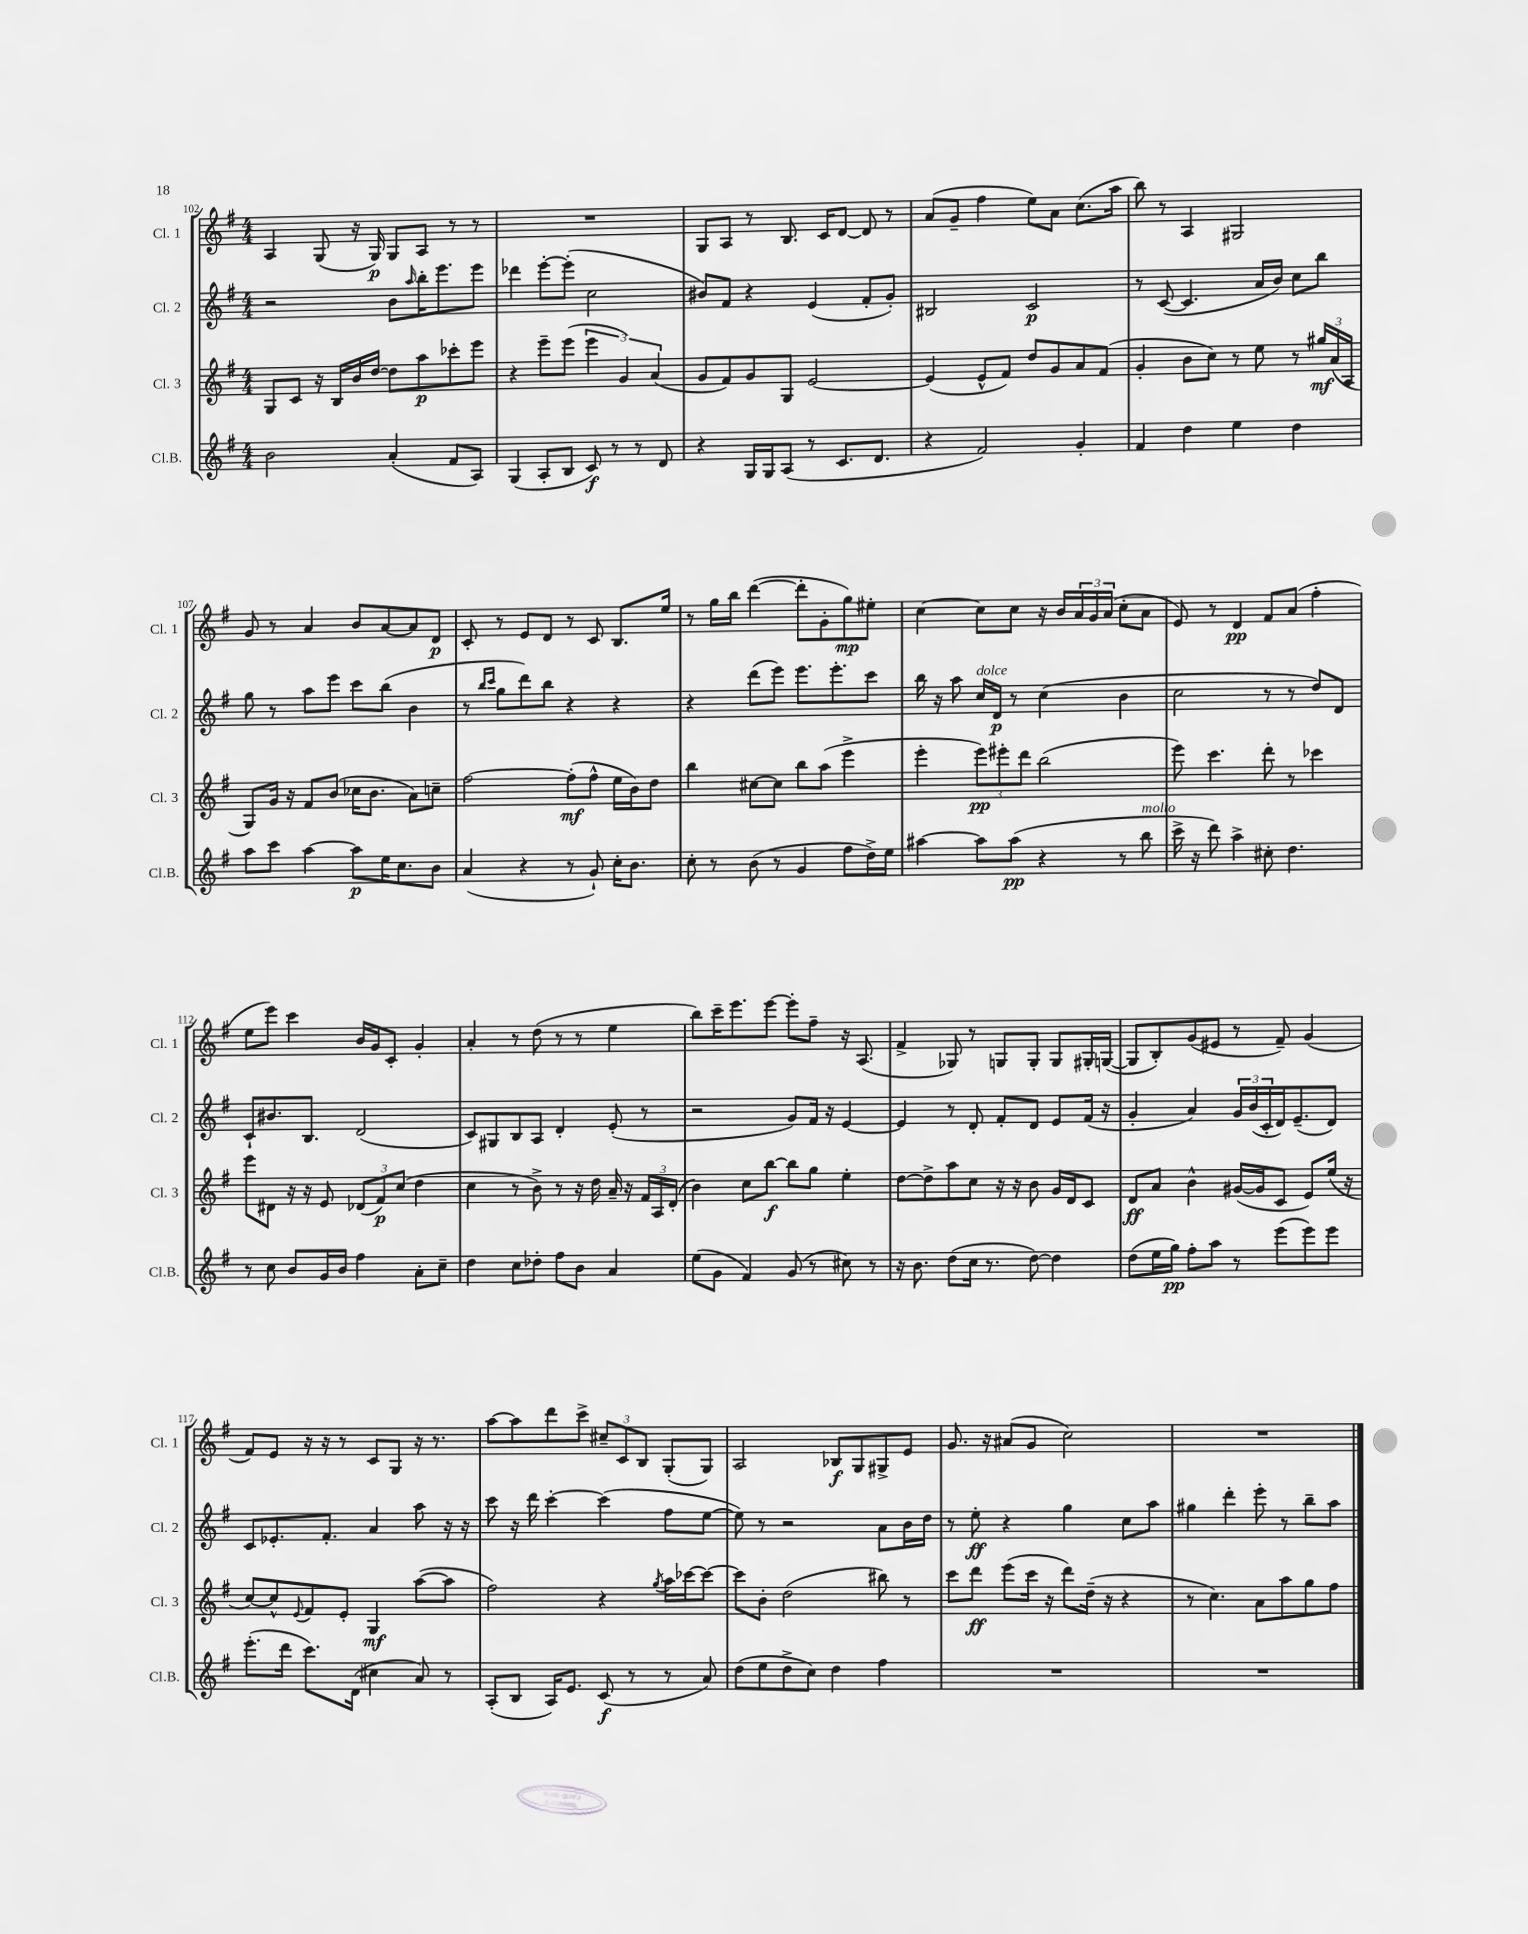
<<
\new StaffGroup <<
\new Staff = "s0" \with { instrumentName = "Cl. 1" shortInstrumentName = "Cl. 1" } {
    \clef treble \key g \major \numericTimeSignature \time 4/4
    a4 g8( r16 g16\p) g8 a8 r8 r8 |
    R1 |
    g8 a8 r8 b8. c'16 d'8~ d'8 r8 |
    a'8( g'8-- fis''4 e''8) a'8 c''8.( a''16 |
    b''8) r8 a4 gis2 |
    g'8 r8 a'4 b'8 a'8~ a'8 d'8\p |
    c'8-. r8 e'8 d'8 r8 c'8 b8. e''16 |
    r8 g''16 b''16 d'''4~( d'''8-. g'8-. g''8\mp) eis''8-. |
    c''4~ c''8 c''8 r16 b'16 \tuplet 3/2 { a'16 g'16 a'16( } c''8-. a'8 |
    e'8) r8 d'4\pp fis'8 a'8( fis''4-. |
    e''8 e'''8) c'''4 b'16 g'16 c'8-. g'4-. |
    a'4-. r8 d''8( r8 r8 e''4 |
    b''8) c'''16-- e'''8. e'''8~ e'''8-. fis''8-- r16 a8.( |
    fis'4-> ges8) r8 g8 g8-. g8 gis16-. g16~( |
    g8 b8-.) g'8( eis'8 r8 fis'8--) g'4( |
    fis'8) e'8 r16 r16 r8 c'8 g8 r16 r8. |
    a''8~ a''8 d'''8 c'''8-> \tuplet 3/2 { cis''8-- c'8 b8 } g8-.( g8) |
    a2 bes8\f g8 gis8-> e'8 |
    g'8. r16 ais'8( g'8 c''2) |
    R1 \bar "|." |
}
\new Staff = "s1" \with { instrumentName = "Cl. 2" shortInstrumentName = "Cl. 2" } {
    \clef treble \key g \major \numericTimeSignature \time 4/4
    r2 b'8 \grace { a''16 } b''16-. e'''8. e'''8 |
    des'''4 e'''8~-. e'''8-.( c''2 |
    bis'8) fis'8 r4 e'4( fis'8-. g'8-.) |
    bis2 c'2\p |
    r8 c'8~( c'4. a'16 b'16) c''8 b''8 |
    g''8 r8 a''8 e'''8 c'''8 b''8( b'4 |
    r8 \grace { b''16 c'''16 } g''8 d'''8) b''8 r4 r4 |
    r4 d'''8( e'''8) e'''8. e'''8.-. c'''8 |
    b''16 r16 a''8 c''16^\markup { \italic "dolce" } d'16\p r8 c''4( b'4 |
    c''2 r8 r8 d''8) d'8 |
    c'8-! bis'8. b8. d'2( |
    c'8) gis8 b8 a8 d'4-. e'8-.( r8 |
    r2 g'8) fis'16 r16 e'4~ |
    e'4 r8 d'8-. fis'8-. d'8 e'8 fis'16( r16 |
    g'4-. a'4) \tuplet 3/2 { g'16 b'16( c'16-. } d'16) e'8.--( d'8) |
    c'8 ees'8.-. fis'8.-. a'4 a''8 r16 r16 |
    c'''8 r16 d'''16 c'''4~-. c'''4( fis''8 e''8~ |
    e''8) r8 r2 a'8 b'16 d''16 |
    r8 e''8-.\ff r4 g''4 c''8 a''8 |
    gis''4 d'''4-. e'''8-. r8 b''8-- a''8 \bar "|." |
}
\new Staff = "s2" \with { instrumentName = "Cl. 3" shortInstrumentName = "Cl. 3" } {
    \clef treble \key g \major \numericTimeSignature \time 4/4
    g8 c'8 r16 b16 b'16 d''16~ d''8 a''8\p ces'''8-. e'''8 |
    r4 e'''8-- e'''8( \tuplet 3/2 { e'''4 g'4) a'4( } |
    g'8 fis'8) g'8 g8 e'2~ |
    e'4( e'8-^ fis'8) d''8 g'8 a'8 fis'8( |
    g'4-. b'8 c''8) r8 e''8 r8 \tuplet 3/2 { gis''16\mf a'16( a16 } |
    g8) g'16 r16 fis'8 b'8( ces''16 b'8. a'8) c''8-- |
    fis''2~ fis''8-.\mf( fis''8-^ e''16 b'16) d''8 |
    b''4 cis''8~ cis''8 b''8 a''8( e'''4-> |
    e'''4-. \tuplet 3/2 { e'''8\pp) eis'''8-. d'''8 } b''2( |
    e'''8) c'''4. d'''8-. r8 ces'''4 |
    e'''8 dis'8 r16 r16 e'8 \tuplet 3/2 { des'8( fis'8\p) c''8( } d''4 |
    c''4 r8 b'8->) r8 r16 d''16 a'16-- r16 \tuplet 3/2 { fis'16 a16 d'16-.( } |
    b'4) c''8 b''8~\f b''8 g''8 e''4-. |
    d''8~ d''8-> a''8 c''8 r16 r16 b'8 g'16 d'16 c'8 |
    d'8\ff a'8 b'4-^ gis'16~( gis'16 c'8 e'8) e''16( r16 |
    c''8~) c''8-^ \appoggiatura { e'8 } fis'8 e'8-. g4\mf a''8~( a''8 |
    fis''2) r4 \acciaccatura { g''8 } a''16 ces'''16~ ces'''8~ |
    ces'''8 b'8-. d''2( bis''8) r8 |
    c'''8 d'''8\ff e'''8( c'''16 r16 d'''8) d''16--( r16 r4 |
    r8 c''4.) a'8 a''8 g''8 fis''8 \bar "|." |
}
\new Staff = "s3" \with { instrumentName = "Cl.B." shortInstrumentName = "Cl.B." } {
    \clef treble \key g \major \numericTimeSignature \time 4/4
    b'2 a'4-.( fis'8 a8) |
    g4( a8-. b8 c'8\f) r8 r8 d'8 |
    r4 g16 g16 a8( r8 c'8. d'8. |
    r4 fis'2) g'4-. |
    fis'4 d''4 e''4 d''4 |
    a''8 c'''8 a''4~ a''8\p e''16 c''8. b'8 |
    a'4( r4 r8 g'8-!) c''16-. b'8. |
    c''8-. r8 b'8( r8 g'4 fis''8 d''16->) e''16 |
    ais''4~ ais''8 ais''8\pp( r4 r8 b''8^\markup { \italic "molto" } |
    c'''16-> r16 d'''8) a''4-> cis''8-. d''4. |
    r8 c''8 b'8 g'16 b'16 fis''4 a'8-. c''8-- |
    d''4 c''8 des''8-. fis''8 b'8 a'4 |
    e''8( g'8 fis'4) g'8( r8 cis''8) r8 |
    r16 b'8. d''8( c''16 r8. d''8~) d''4 |
    d''8( e''16 g''16\pp) fis''8-. a''8 r8 e'''8( e'''8) e'''8 |
    e'''8.-.( d'''16 c'''8.) d'16( cis''4 a'8) r8 |
    a8-.( b8 a16) e'8. c'8\f( r8 r8 a'8) |
    d''8( e''8 d''8-> c''8) d''4 fis''4 |
    R1 |
    R1 \bar "|." |
}
>>
>>
\layout { \context { \Score currentBarNumber = #102 } }
